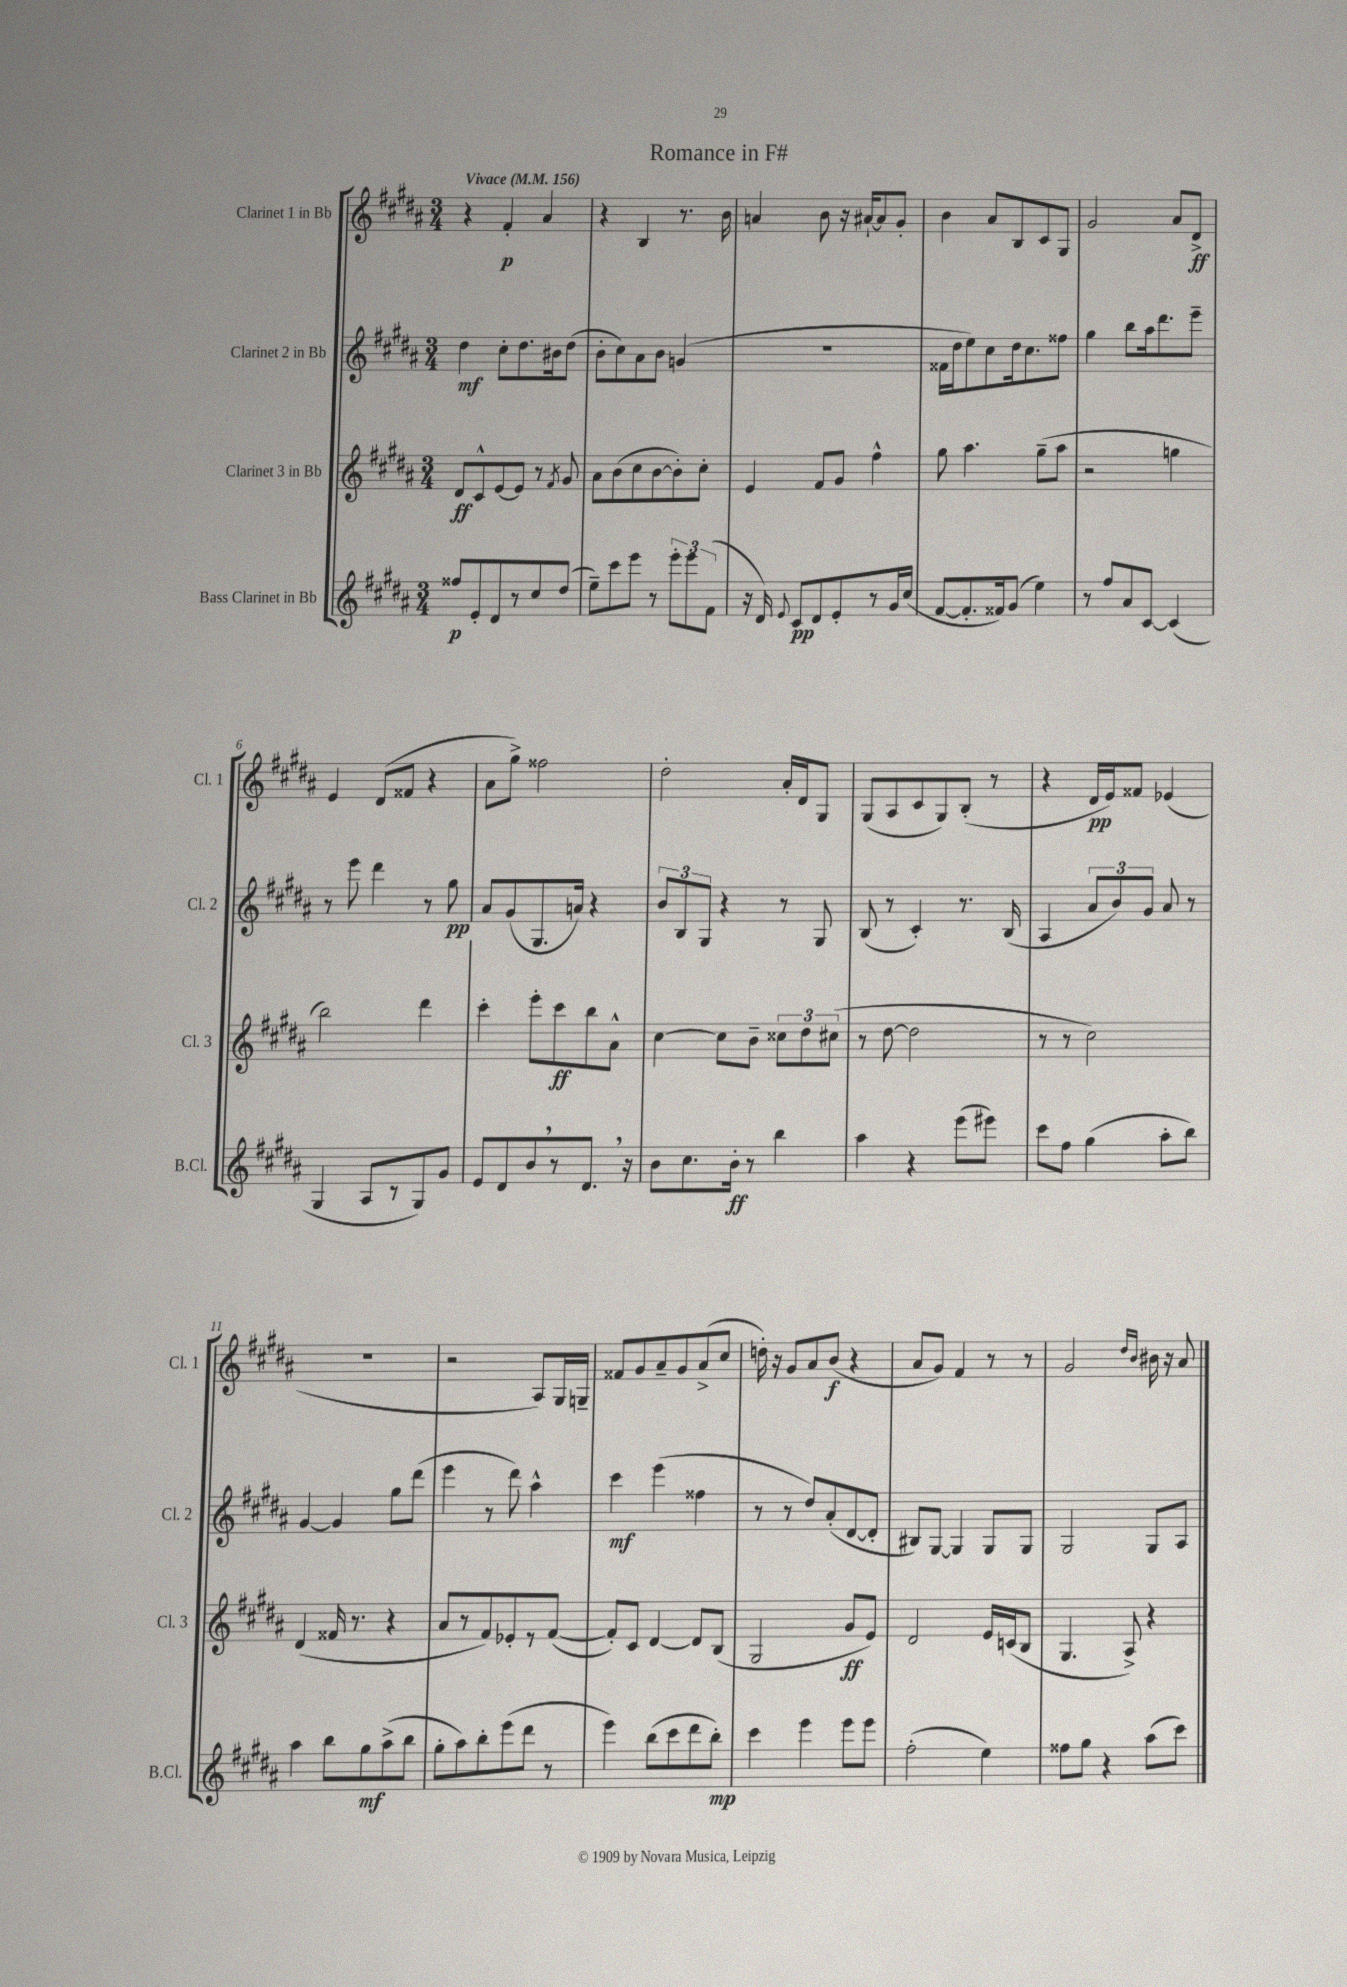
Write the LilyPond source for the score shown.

\header { title = "Romance in F#" }
<<
\new StaffGroup <<
\new Staff = "s0" \with { instrumentName = "Clarinet 1 in Bb" shortInstrumentName = "Cl. 1" } {
    \clef treble \key b \major \numericTimeSignature \time 3/4 \tempo "Vivace" 4 = 156
    \autoBeamOff r4 fis'4-.\p ais'4 |
    r4 b4 r8. b'16 |
    a'4 b'8 r16 ais'16[~-! ais'8 gis'8]-. |
    b'4 ais'8[ b8 cis'8 gis8] |
    gis'2 ais'8[ dis'8]->\ff |
    e'4 dis'8[( fisis'8] r4 |
    ais'8[ gis''8]->) fisis''2 |
    dis''2-. ais'16[-. dis'16 gis8] |
    gis8[( ais8 cis'8 gis8) b8]-.( r8 |
    r4 dis'16[\pp e'16) fisis'8] ees'4( |
    R2. |
    r2 ais8[) gis16 g16]-- |
    fisis'8[ gis'8 ais'8-- gis'8 ais'8->( cis''8] |
    d''16-.) r16 gis'8[ ais'8 b'8]\f( r4 |
    ais'8[ gis'8]) fis'4 r8 r8 |
    gis'2 \grace { dis''16[ b'16] } bis'16 r16 ais'8 \bar "|." |
}
\new Staff = "s1" \with { instrumentName = "Clarinet 2 in Bb" shortInstrumentName = "Cl. 2" } {
    \clef treble \key b \major \numericTimeSignature \time 3/4
    \autoBeamOff dis''4\mf cis''8[-. dis''8. bis'16 dis''8]( |
    b'8[-. cis''8) ais'8 b'8] g'4( |
    R2. |
    fisis'16[ dis''16 e''8) cis''8 dis''16 cis''8. fisis''8] |
    gis''4 b''8[ ais''16 dis'''8. e'''8]-- |
    r8 e'''8 dis'''4 r8 gis''8\pp |
    ais'8[ gis'8( gis8. a'16]) r4 |
    \tuplet 3/2 { b'8[ b8 gis8] } r4 r8 gis8 |
    b8( r8 cis'4-.) r8. b16( |
    ais4 \tuplet 3/2 { ais'8[ b'8) gis'8] } ais'8 r8 |
    gis'4~ gis'4 gis''8[ dis'''8]( |
    e'''4 r8 dis'''8) ais''4-^ |
    cis'''4\mf e'''4( fisis''4 |
    r8 r8 dis''8[) ais'8-.( dis'8~ dis'8]-. |
    bis8[) gis8]~ gis4 gis8[ gis8] |
    gis2 gis8[ ais8] \bar "|." |
}
\new Staff = "s2" \with { instrumentName = "Clarinet 3 in Bb" shortInstrumentName = "Cl. 3" } {
    \clef treble \key b \major \numericTimeSignature \time 3/4
    \autoBeamOff dis'8[\ff cis'8-^ e'8~ e'8] r8 \acciaccatura { fis'8 } gis'8 |
    ais'8[ b'8( cis''8 b'8~ b'8-.) cis''8]-. |
    e'4 fis'8[ gis'8] fis''4-^ |
    gis''8 ais''4. gis''8[--( ais''8] |
    r2 g''4 |
    b''2) dis'''4 |
    cis'''4-. e'''8[-. cis'''8\ff b''8 ais'8]-^ |
    cis''4~ cis''8[ b'8]-- \tuplet 3/2 { cisis''8[ dis''8 cis''8]( } |
    r8 dis''8~ dis''2 |
    r8 r8 cis''2) |
    dis'4( fisis'16 r8. r4 |
    ais'8[ r8 fis'8) ees'8-. r8 fis'8]~( |
    fis'8[-.) cis'8] dis'4~ dis'8[ b8]( |
    gis2 gis'8[\ff e'8]) |
    dis'2 e'16[ c'16( b8] |
    gis4. ais8->) r4 \bar "|." |
}
\new Staff = "s3" \with { instrumentName = "Bass Clarinet in Bb" shortInstrumentName = "B.Cl." } {
    \clef treble \key b \major \numericTimeSignature \time 3/4
    \autoBeamOff fisis''8[\p e'8-. dis'8 r8 cis''8 dis''8]( |
    e''8[--) cis'''8 e'''8] r8 \tuplet 3/2 { e'''8[-. e'''8 fis'8]( } |
    r16 dis'16) \appoggiatura { e'8 } cis'8[\pp dis'8 e'8-. r8 gis'16 cis''16]( |
    fis'8[~ fis'8.-. fisis'16) gis'8]( e''4) |
    r8 fis''8[ ais'8 cis'8]~ cis'4( |
    gis4 ais8[ r8 gis8) gis'8] |
    e'8[ dis'8 b'8 \breathe r8 dis'8.] \breathe r16 |
    b'8[ cis''8. b'16]-.\ff r8 b''4 |
    ais''4 r4 e'''8[( eis'''8]) |
    cis'''8[ fis''8] gis''4( ais''8[-. b''8]) |
    ais''4 b''8[ gis''8\mf ais''8->( b''8] |
    gis''8[-. ais''8) b''8-. e'''8( dis'''8] r8 |
    e'''4) b''8[( cis'''8 dis'''8 b''8]-.\mp) |
    cis'''4 e'''4 e'''8[ e'''8] |
    fis''2-.( e''4) |
    fisis''8[ gis''8] r4 ais''8[( cis'''8]) \bar "|." |
}
>>
>>
